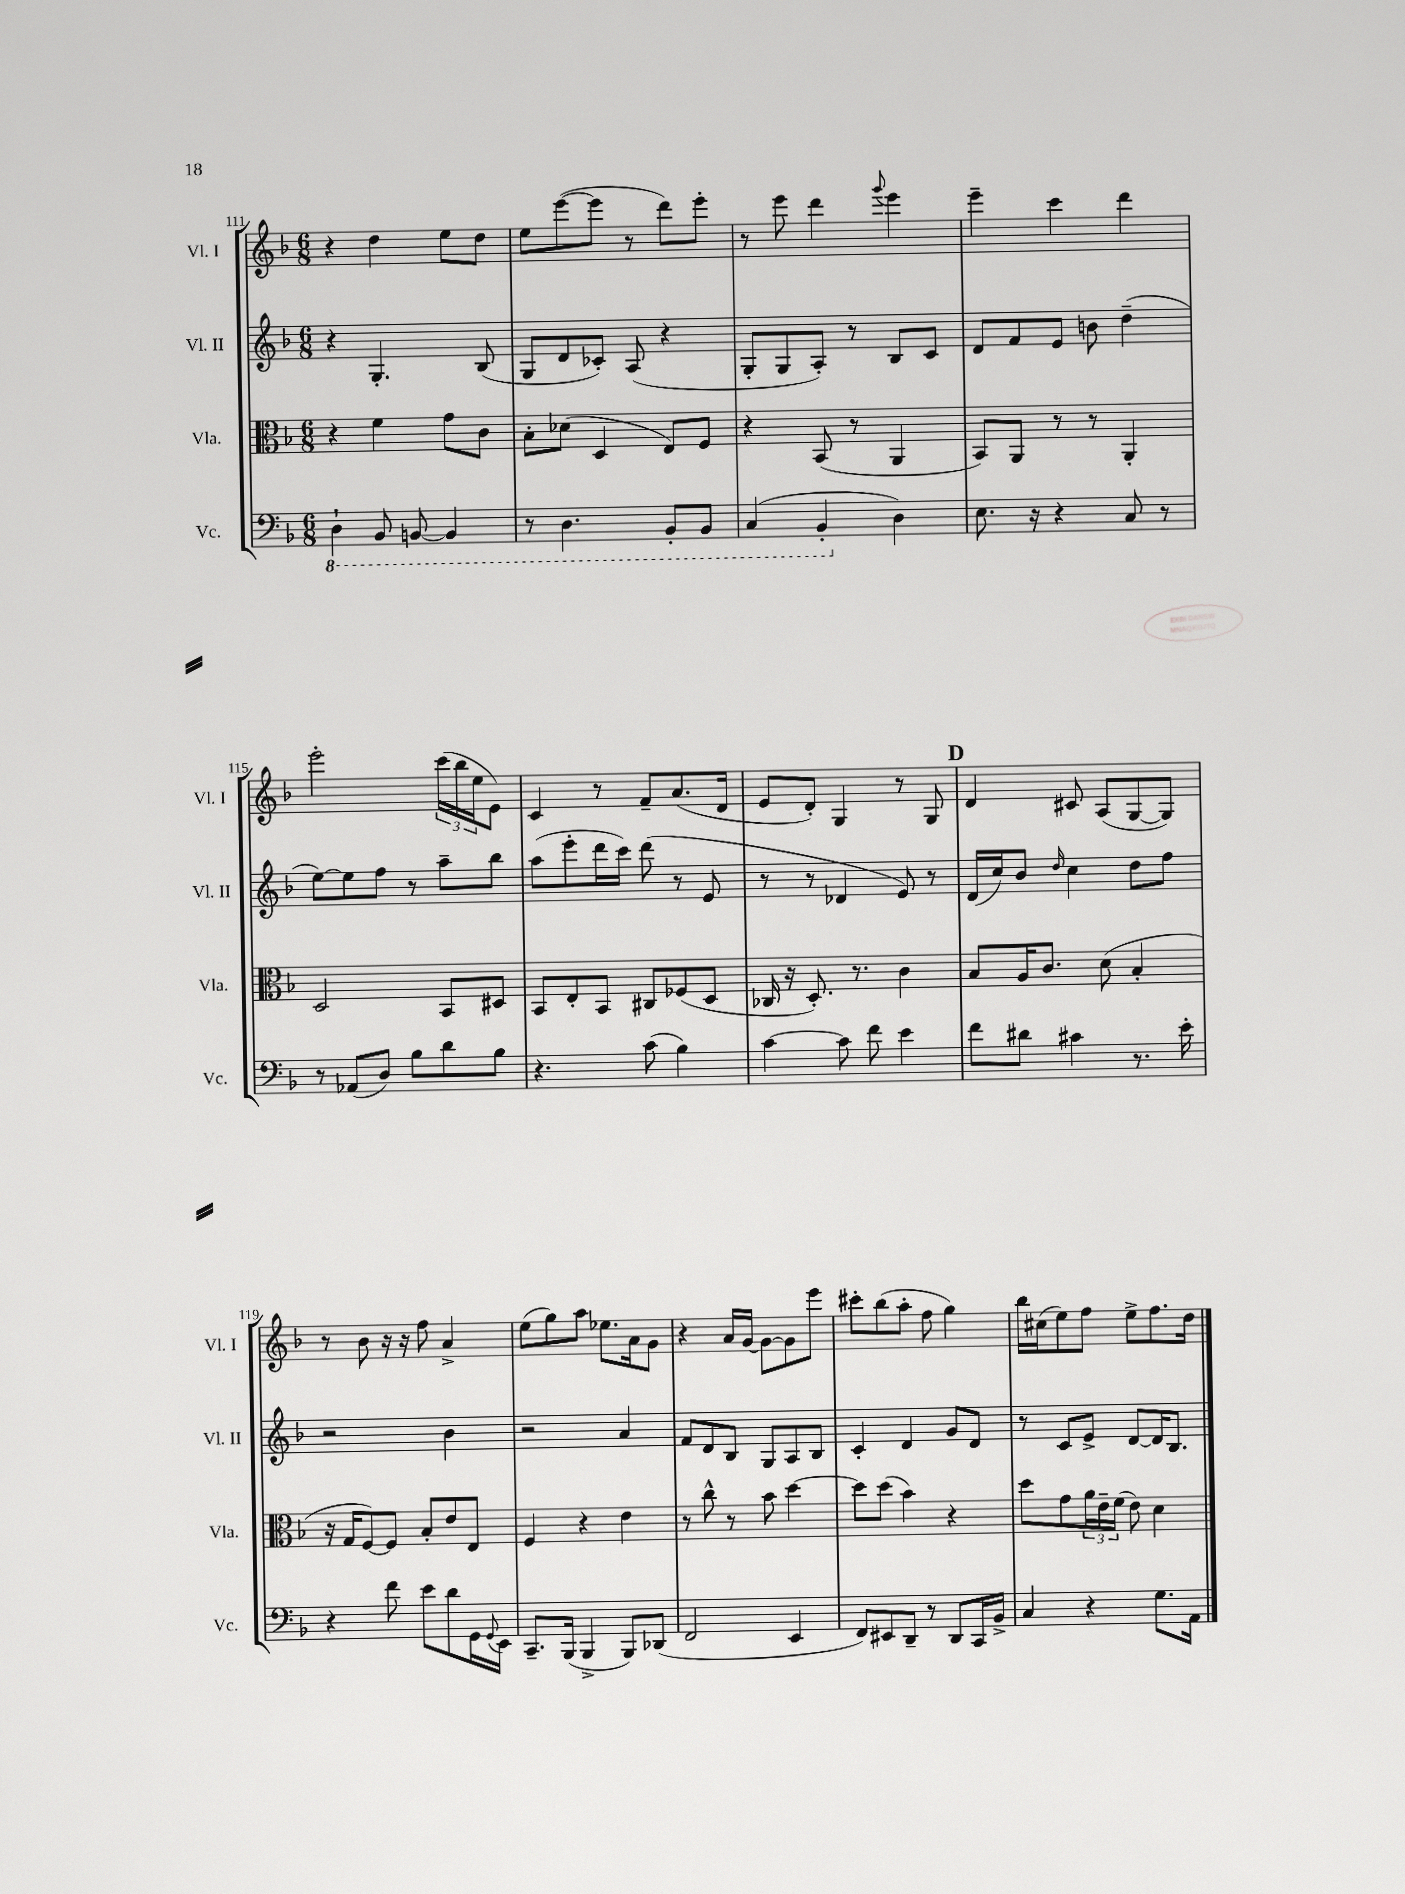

**kern	**kern	**kern	**kern
*part4	*part3	*part2	*part1
*staff4	*staff3	*staff2	*staff1
*I"Vc.	*I"Vla.	*I"Vl. II	*I"Vl. I
*I'Vc.	*I'Vla.	*I'Vl. II	*I'Vl. I
*clefF4	*clefC3	*clefG2	*clefG2
*k[b-]	*k[b-]	*k[b-]	*k[b-]
*M6/8	*M6/8	*M6/8	*M6/8
*8ba	*	*	*
=111	=111	=111	=111
4DD`\	4r	4r	4r
8BBB-/	4f\	4.G'/	4dd\
[8BBBn/	.	.	.
4BBB/]	8g\L	.	8ee\L
.	8c\J	(8B-/	8dd\J
=112	=112	=112	=112
8r	8B-'\L	8G/L	8ee\L
4.DD\	(8d-X\J	8d/	([8eee\
.	4D/	8c-X'/J)	8eee\J]
.	.	(8A/	8r
8BBB-'/L	8E/L)	4r	8ddd\L)
8BBB-/J	8F/J	.	8eee'\J
=113	=113	=113	=113
(4CC/	4r	8G'/L	8r
.	.	8G/	8eee\
4BBB-'/	(8BB-/	8A'/J)	4ddd\
.	8r	8r	.
.	.	.	8qqggg/
*X8ba	*	*	*
4D\)	4AA/	8B-/L	4eee\
.	.	8c/J	.
=114	=114	=114	=114
8.E\	8BB-/L)	8d/L	4eee~\
.	8AA/J	8f/	.
16r	.	.	.
4r	8r	8e/J	4ccc\
.	8r	8bn\	.
8C/	4AA'/	(4dd~\	4ddd\
8r	.	.	.
!!LO:LB:g=z
=115	=115	=115	=115
8r	2D/	[8ee\L)	2eee'\
(8AA-X/L	.	8ee\]	.
8D/J)	.	8ff\J	.
8B-\L	.	8r	.
8d\	8BB-/L	8aa~\L	(24ccc\LL
.	.	.	24bb-\
.	.	.	24ee\J
8B-\J	8D#X/J	8bb-\J	8e\J)
=116	=116	=116	=116
4.r	8BB-/L	(8aa\L	4c/
.	8E'/	8eee'\	.
.	8BB-/J	16ddd\L	8r
.	.	16ccc\JJ)	.
(8c\	8C#X/L	(8ddd\	8f~/L
4B-\)	(8F-X/	8r	(8.a/
.	8D/J	8e/	.
.	.	.	16d/Jk
=117	=117	=117	=117
[4c\	16C-X/	8r	8e/L
.	16r	.	.
.	8.D'/)	8r	8d'/J)
8c\]	.	4d-X/	4G/
.	8.r	.	.
8f\	.	.	.
4e\	4c\	8e/)	8r
.	.	8r	8G/
!!LO:REH:place=s1:t=D
=118	=118	=118	=118
8f\L	8B-/L	(16d/LL	4d/
.	.	16cc/J)	.
8d#X\J	16A/K	8b-/J	.
.	8.c/J	.	.
.	.	16qqdd/	.
4c#X\	.	4cc\	8c#X/
.	(8d\	.	(8A/L
8.r	4B-'/	8dd\L	[8G/
.	.	8ff\J	8G/J])
16e'\	.	.	.
!!LO:LB:g=z
=119	=119	=119	=119
4r	16r	2r	8r
.	16G/KL	.	.
.	[8F/)	.	8b-\
8f\	8F/J]	.	16r
.	.	.	16r
8e\L	8B-'/L	.	8ff\
8d\	8e/	4b-\	4a^/
16GG\L	8E/J	.	.
8qqGG/	.	.	.
16EE\JJ	.	.	.
=120	=120	=120	=120
8.CC~/L	4F/	2r	(8ee\L
.	.	.	8gg\)
(16BBB-/Jk	.	.	.
4BBB-^/	4r	.	8aa\J
.	.	.	8.ee-X\L
8BBB-/L)	4e\	4a/	.
.	.	.	16a\k
(8DD-X/J	.	.	8g\J
=121	=121	=121	=121
2FF/	8r	8f/L	4r
.	8cc^^\	8d/	.
.	8r	8B-/J	16a/LL
.	.	.	[16g/JJ
.	8b-\	8G/L	8g\L_
4EE/	[4dd\	8A/	8g\]
.	.	8B-/J	8eee\J
=122	=122	=122	=122
8FF/L)	8dd\L]	4c'/	8ccc#X'\L
8EE#X/	(8dd\J	.	(8bb-\
8DD~/J	4b-\)	4d/	8aa'\J
8r	.	.	8ff\
8DD/L	4r	8g/L	4gg\)
16CC/L	.	8d/J	.
16BB-^/JJ	.	.	.
=123	=123	=123	=123
4C/	8dd\L	8r	16bb-\LL
.	.	.	(16cc#X\J
.	8g\	8c/L	8ee\)
4r	24a\L	8e^/J	8ff\J
.	24e~\	.	.
.	(24f\JJ	.	.
.	8e\)	[8d/L	8ee^\L
8.G\L	4d\	16d/K]	8.ff\
.	.	8.B-/J	.
16AA\Jk	.	.	16dd\Jk
==	==	==	==
*-	*-	*-	*-
